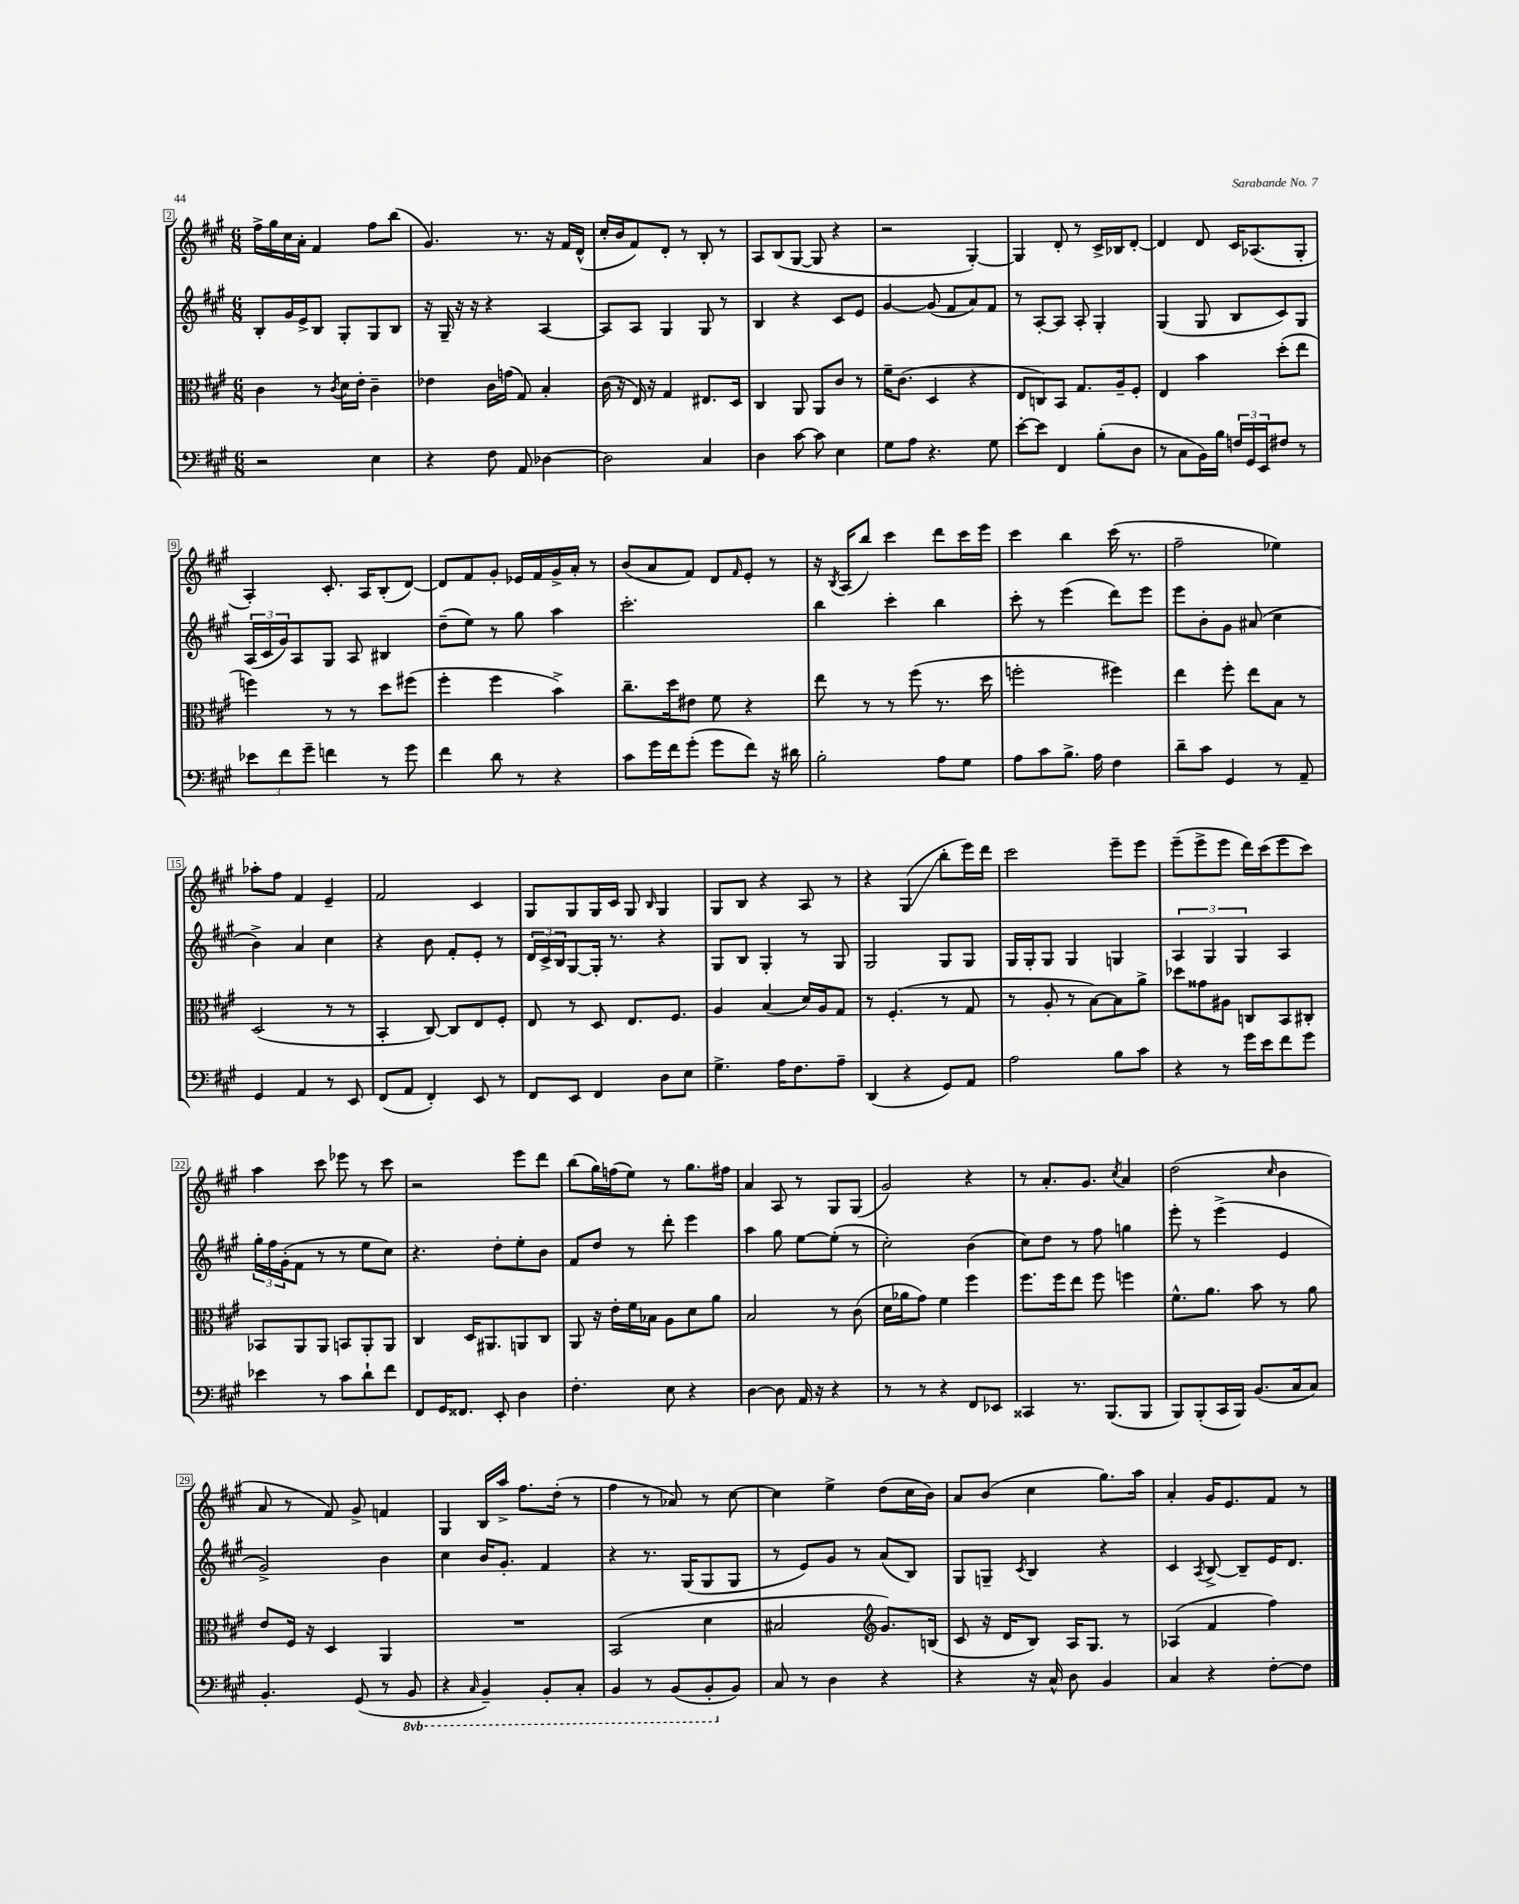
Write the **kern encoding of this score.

**kern	**kern	**kern	**kern
*staff4	*staff3	*staff2	*staff1
*clefF4	*clefC3	*clefG2	*clefG2
*k[f#c#g#]	*k[f#c#g#]	*k[f#c#g#]	*k[f#c#g#]
*M6/8	*M6/8	*M6/8	*M6/8
2r	4c#	8B'	16ff#^
.	.	.	16gg#
.	.	16g#	16cc#
.	.	16e^	16a'
.	8r	8B	4f#
.	8qc#	.	.
.	16d	8G#'	.
.	16e'	.	.
4E	4c#~	8G#	8ff#
.	.	8B	(8bb
=	=	=	=
4r	4e-	16r	4.g#)
.	.	16G#~	.
.	.	16r	.
.	.	16r	.
8F#	16c#	4r	.
.	(16g	.	.
8AA	8G#)	.	8.r
[4D-	4B'	[4A	.
.	.	.	16r
.	.	.	16f#
.	.	.	(16d^^
=	=	=	=
2D-]	(16c#	8A]	16cc#'
.	16r	.	16b
.	16E)	8A	8f#)
.	16r	.	.
.	4G#	4G#	8d'
.	.	.	8r
4C#	8.E#	8G#	8B'
.	.	8r	8r
.	16D	.	.
=	=	=	=
4D	4C#	4B	8A
.	.	.	(8B
[8c#	8AA	4r	[8G#
8c#]	8AA	.	8G#]
4E	8c#	8c#	4r
.	8r	8e	.
=	=	=	=
8G#	16f#~	[4g#	2r
.	(8.c#	.	.
8A	.	.	.
4.r	4D	(8g#]	.
.	.	8f#	.
.	4r	8a)	[4G#')
8G#	.	8f#	.
=	=	=	=
[8e'	8E	8r	4G#]
8e]	8C)	[8A'	.
4FF#	8BB	8A]	8d'
.	8.G#	8A'	8r
(8B'	.	4G#'	16c#^
.	16A~	.	16B-
8D	8F#'	.	[8d'
=	=	=	=
8r	4E	(4G#	4d]
8C#	.	.	.
16BB)	4b	8G#	8d
16B	.	.	.
24F	.	8B	16c#
24GG#	.	.	.
.	.	.	(8.A-
24EE	.	.	.
8F#	(8dd'	8c#)	.
8r	8ee	8G#	8G#'
=	=	=	=
12e-	4ff)	(24A	4A')
.	.	24c#	.
12f#	.	24g#)	.
.	.	8A	.
12g#~	.	.	.
4f	8r	8G#	8.c#'
.	8r	8A	.
.	.	.	16A
8r	8dd	4B#	(8B'
8g#	(8ff#	.	[8d)
=	=	=	=
4f#	4ff#'	(8dd~	8d]
.	.	8ee)	8f#
8d	4ff#	8r	8g#'
8r	.	8gg#	16e-
.	.	.	16f#
4r	4b^)	4aa	16g#^
.	.	.	16a'
.	.	.	8r
=	=	=	=
8c#	8.cc#~	2.ccc#'	(8b
16g#	.	.	8a
16f#	16dd	.	.
(8g#'	8e#	.	8f#)
8g#	8f#	.	8d
.	.	.	16qqf#
8f#)	4r	.	8e'
16r	.	.	8r
16d#	.	.	.
=	=	=	=
2B'	8ee	4bb	16r
.	.	.	8qB
.	.	.	(16A
.	8r	.	8bb)
.	8r	4ccc#'	4ccc#
.	(8ff#	.	.
8A	8.r	4bb	8ddd
8G#	.	.	16ccc#
.	16dd	.	16eee
=	=	=	=
8A	2ff'	8ccc#'	4ccc#
8c#	.	8r	.
8.B^	.	(4eee	4bb
16A	.	.	.
4F#	4ff#)	8ddd)	(16ccc#
.	.	.	8.r
.	.	8eee	.
=	=	=	=
8d~	4ee	8eee	2ff#~
8c#	.	8b'	.
4GG#	8ff#'	8g#	.
.	8ee	(8a#	.
8r	8B	4cc#	4ee-)
8AA~	8r	.	.
=	=	=	=
4GG#	(2D	4b^)	8aa-'
.	.	.	8ff#
4AA	.	4a	4f#
8r	8r	4cc#	4e~
8EE	8r	.	.
=	=	=	=
(8FF#	4BB'	4r	2f#
8AA	.	.	.
4FF#')	[8C#)	8b	.
.	8C#]	8f#'	.
8EE	8E	8e'	4c#
8r	8F#'	8r	.
=	=	=	=
8FF#	8E	24d	8G#
.	.	24c#^	.
.	.	24B	.
8EE	8r	[8G#	8G#
4FF#	8D	16G#']	16G#
.	.	8.r	16c#
.	8.E	.	8G#
.	.	.	16qqB
8D	.	4r	4G#
.	8.F#	.	.
8E	.	.	.
=	=	=	=
4.G#^	4A	8G#	8G#
.	.	8B	8B
.	(4B	4G#'	4r
16A	.	.	.
8.F#	.	.	.
.	16d)	8r	8A
.	16A	.	.
8A~	8G#	8G#	8r
=	=	=	=
(4DD	8r	2G#	4r
.	(4.F#'	.	.
4r	.	.	(4G#
8GG#)	8r	8G#	8bb'
8AA	8G#	8G#	16eee)
.	.	.	16ddd
=	=	=	=
2A	8r	16G#	2ccc#
.	.	16G#'	.
.	8A'	8G#	.
.	8r	4G#	.
.	[8B)	.	.
8B	8B]	4G	8eee~
8c#	8a^	.	8eee
=	=	=	=
4r	8dd-	6A	(8eee~
.	8g##	.	8eee^
.	.	6G#	.
8r	8A#	.	8eee
.	.	6G#	.
16g#	8C	.	16ddd)
16e	.	.	(16ccc#
8f#	8BB	4A	8eee
8g#	8C#'	.	8ccc#)
=	=	=	=
4e-	8BB-	24gg#'	4aa
.	.	24ff#	.
.	.	(24g#'	.
.	8AA	8f#	.
8r	8AA	8r	8ccc#
8c#	8BB	8r	8eee-
8d`	8AA'	8ee	8r
8f#	8AA	8cc#)	8ccc#
=	=	=	=
8FF#	4C#	4.r	2r
16GG#	.	.	.
8.FF##	.	.	.
.	16D	.	.
.	8.AA#	.	.
8EE'	.	8dd'	.
4D	8AA	8ee'	8eee
.	8C#	8b	8ddd
=	=	=	=
4.F#'	8AA	8f#	(8bb
.	16r	8dd	16gg#)
.	16e'	.	(16ff
.	16f#	8r	8ee)
.	16B-	.	.
8E	8A	8ddd'	8r
4r	8d	4eee	8.gg#
.	8a	.	.
.	.	.	16ff#
=	=	=	=
[4D	2B	4aa	4a
8D]	.	8gg#	8A
16AA	.	[8ee	8r
16r	.	.	.
4r	8r	(8ee']	8G#
.	(8c#	8r	(8G#
=	=	=	=
8r	16d	2cc#')	2g#)
.	16a-	.	.
8r	8g#)	.	.
4r	4f#	.	.
8FF#	4ff#	(4b	4r
8EE-	.	.	.
=	=	=	=
4CC##	8.ff#	8cc#)	8r
.	.	8dd	8.a'
.	16ff#	.	.
8.r	8ee	8r	.
.	.	.	8.g#
.	8ff#	8ff#	.
(8.BBB	.	.	.
.	.	.	8qcc#
.	4ff	4gg	4a
8BBB	.	.	.
=	=	=	=
8BBB)	8.f#^^	8eee'	(2dd
(8BBB'	.	8r	.
.	8.a	.	.
16CC#	.	(4eee^	.
16BBB)	.	.	.
(8.BB	8b	.	.
.	.	.	16qqcc#
.	8r	4e	4b
16C#	.	.	.
8C#)	8a	.	.
=	=	=	=
4.BB'	8e	2g#^)	8a
.	16F#	.	8r
.	16r	.	.
.	4D	.	8f#)
(8GG#	.	.	8g#^
8r	4AA	4b	4f
8BBB	.	.	.
=	=	=	=
4r	2.r	4cc#	4G#
16qqCC#	.	.	.
4BBB~)	.	16b	16B
.	.	8.g#'	16aa^
.	.	.	8.ff#
8BBB'	.	4f#	.
.	.	.	(16dd'
8CC#'	.	.	8r
=	=	=	=
4BBB	(2BB	4r	4ff#
8r	.	8.r	8r
(8BBB	.	.	8a-)
.	.	(16G#	.
8BBB'	4d	8G#	8r
8BB)	.	8G#	[8cc#
=	=	=	=
8C#	2B#	8r	4cc#]
8r	.	8e)	.
4D	.	8g#	4ee^
.	.	8r	.
*	*clefG2	*	*
4r	8.g#)	(8a	(8dd
.	.	8B)	16cc#
.	(16B	.	16b)
=	=	=	=
4r	8c#	8G#	8a
.	16r	8G~	(8b
.	16d	.	.
.	.	8qc#	.
16r	8B)	4B	4cc#
16C#^^	.	.	.
8D	16A	.	.
.	8.G#	.	.
4BB	.	4r	8.gg#)
.	8r	.	.
.	.	.	16aa
=	=	=	=
4C#	(4A-	4c#	4a'
.	.	8qA	.
4r	4f#	[8B^	16g#
.	.	.	8.e
.	.	8B~]	.
[8F#'	4ff#)	16e	8f#
.	.	8.d	.
8F#]	.	.	8r
==	==	==	==
*-	*-	*-	*-
